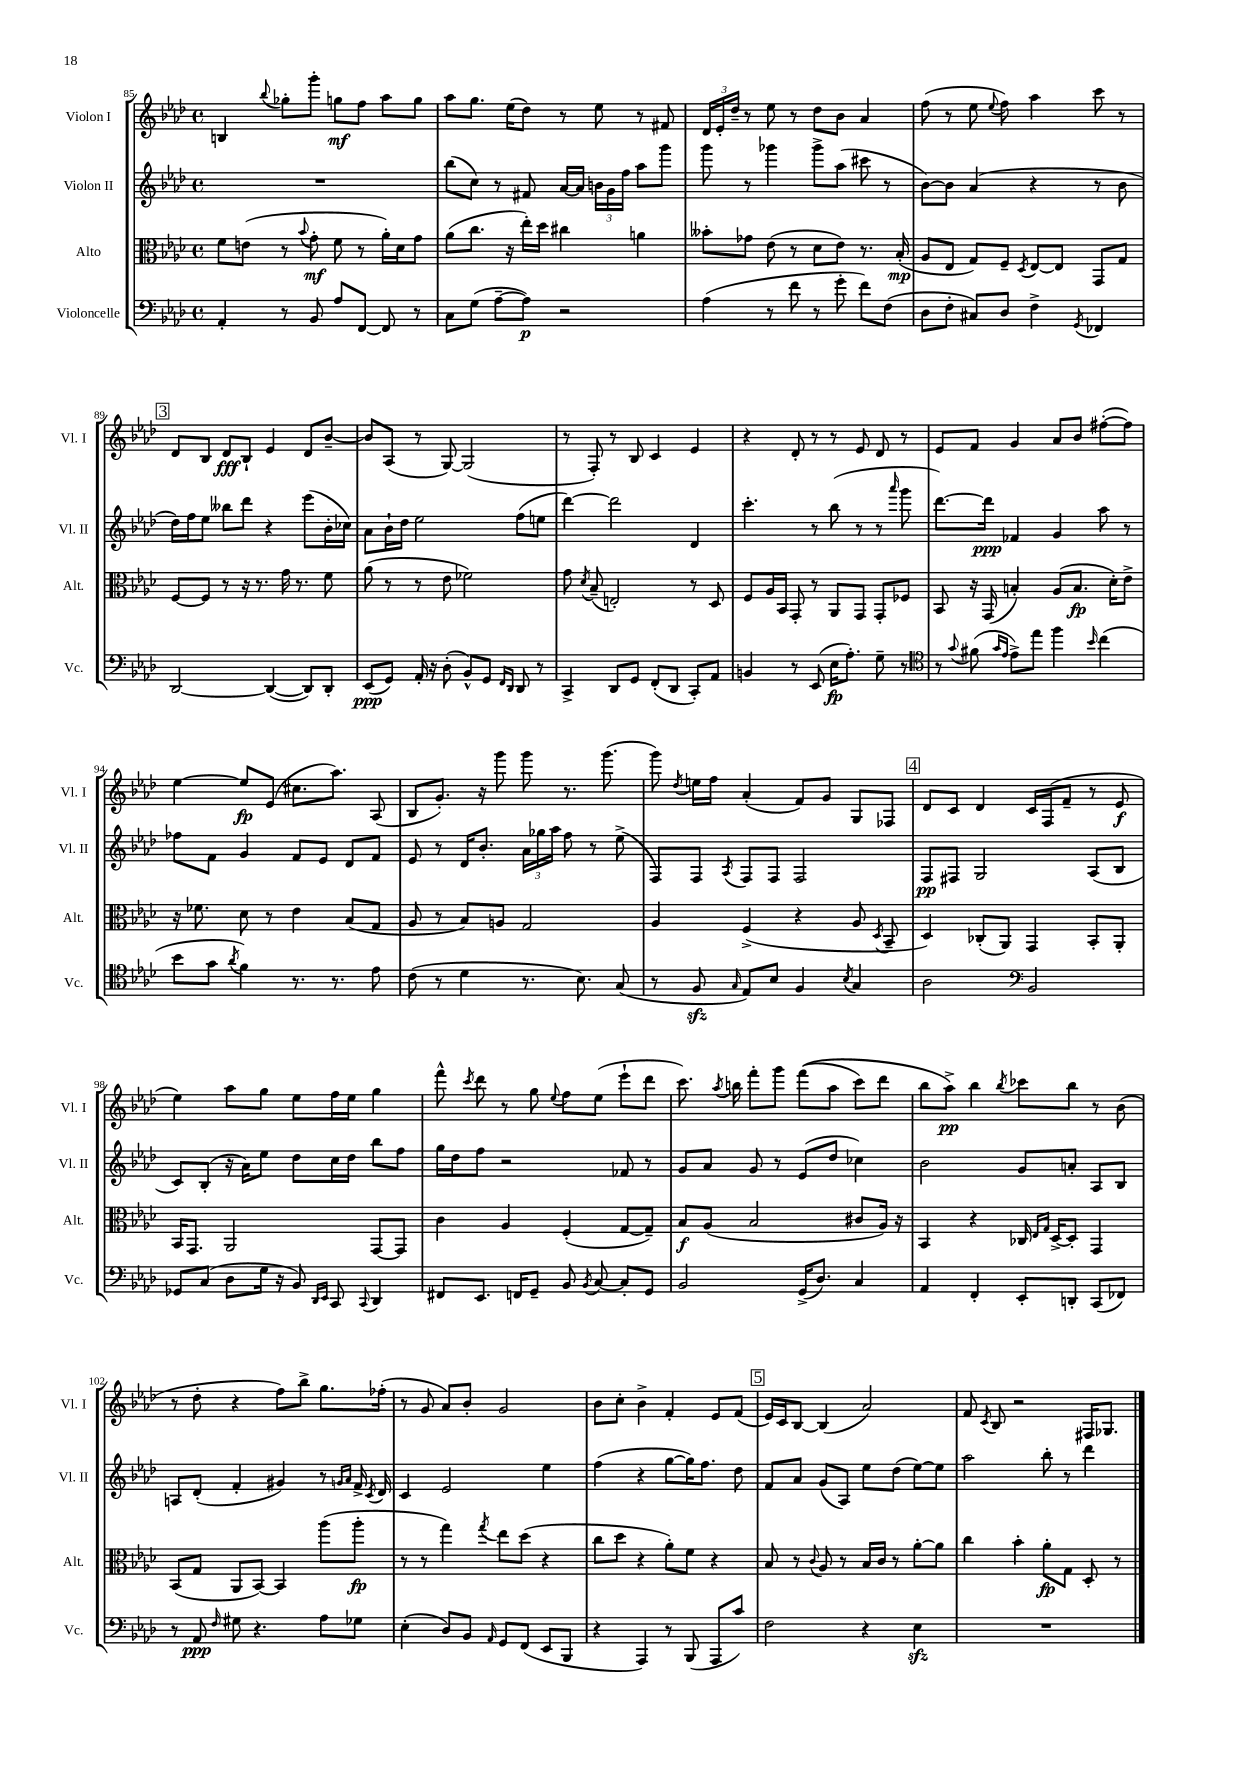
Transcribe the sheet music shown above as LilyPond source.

<<
\new StaffGroup <<
\new Staff = "s0" \with { instrumentName = "Violon I" shortInstrumentName = "Vl. I" } {
    \clef treble \key aes \major \defaultTimeSignature \time 4/4
    \autoBeamOff b4 \appoggiatura { bes''8 } ges''8[-. g'''8]-. g''8[\mf f''8] aes''8[ g''8] |
    aes''8[ g''8.] ees''16[( des''8]) r8 ees''8 r8 fis'8 |
    \tuplet 3/2 { des'16[ ees'16-. des''16]-- } r8 ees''8 r8 des''8[ bes'8] aes'4 |
    f''8( r8 ees''8 \appoggiatura { ees''8 } f''8) aes''4 c'''8 r8 |
    \mark \markup { \box "3" } des'8[ bes8] des'8[\fff bes8]-! ees'4 des'8[ bes'8]~-- |
    bes'8[ aes8]( r8 g8~) g2( |
    r8 f8-.) r8 bes8 c'4 ees'4 |
    r4 des'8-. r8 r8 ees'8 des'8 r8 |
    ees'8[ f'8] g'4 aes'8[ bes'8] fis''8[~-.( fis''8]) |
    ees''4~ ees''8[\fp ees'8]( cis''8.[ aes''8.]) aes8( |
    bes8[ g'8.]-.) r16 g'''8 g'''8 r8. g'''8.( |
    g'''8) \acciaccatura { des''8 } e''16[ f''16] aes'4-.( f'8[) g'8] g8[ fes8] |
    \mark \markup { \box "4" } des'8[ c'8] des'4 c'16[ f16( f'8]-- r8 ees'8\f |
    ees''4) aes''8[ g''8] ees''8[ f''16 ees''16] g''4 |
    f'''8-^ \acciaccatura { c'''8 } des'''8 r8 g''8 \appoggiatura { ees''8 } f''8[ ees''8]( ees'''8[-! des'''8] |
    c'''8.) \acciaccatura { aes''8 } b''16 f'''8[-. g'''8] f'''8[(\( aes''8] c'''8[) des'''8] |
    bes''8[ aes''8]->\pp\) bes''4 \acciaccatura { bes''8 } ces'''8[ bes''8] r8 bes'8( |
    r8 des''8-. r4 f''8[) bes''8]-> g''8.[ fes''16]-.( |
    r8 g'8 aes'8[) bes'8]-. g'2 |
    bes'8[ c''8]-. bes'4-> f'4-. ees'8[ f'8]( |
    \mark \markup { \box "5" } ees'16[) c'16 bes8]~ bes4( aes'2) |
    f'8 \acciaccatura { c'8 } bes8 r2 fis16[ ges8.] \bar "|." |
}
\new Staff = "s1" \with { instrumentName = "Violon II" shortInstrumentName = "Vl. II" } {
    \clef treble \key aes \major \defaultTimeSignature \time 4/4
    \autoBeamOff R1 |
    bes''8[( c''8]) r8 fis'8 aes'16[~ aes'16] \tuplet 3/2 { b'16[ g'16 f''16] } aes''8[ g'''8] |
    g'''8 r8 ges'''4 ges'''8[-> aes''8]( cis'''8 r8 |
    bes'8[~) bes'8] aes'4( r4 r8 bes'8 |
    \mark \markup { \box "3" } des''16[) f''16 ees''8] beses''8[ des'''8] r4 ees'''8[( bes'16-. ces''16]) |
    aes'8[ bes'16-! des''16] ees''2 f''8[( e''8] |
    des'''4~) des'''2 des'4 |
    c'''4.-. r8 bes''8( r8 r8 \grace { aes'''16 } g'''8 |
    des'''8.[~) des'''16]\ppp fes'4 g'4 aes''8 r8 |
    fes''8[ f'8] g'4 f'8[ ees'8] des'8[ f'8] |
    ees'8 r8 des'16[ bes'8.]-. \tuplet 3/2 { aes'16[ ges''16 aes''16] } f''8 r8 ees''8->( |
    f8[) f8] \acciaccatura { aes8 } f8[ f8] f2 |
    \mark \markup { \box "4" } f8[\pp fis8] g2 aes8[( bes8] |
    c'8[) bes8]-.( r16 aes'16[) ees''8] des''8[ c''16 des''16] bes''8[ f''8] |
    g''16[ des''16 f''8] r2 fes'8 r8 |
    g'8[ aes'8] g'8 r8 ees'8[( des''8] ces''4) |
    bes'2 g'8[ a'8]-. aes8[ bes8] |
    a8[ des'8]-.( f'4-. gis'4) r8 \grace { g'16[ aes'16] } f'16-> \acciaccatura { c'8 } des'16 |
    c'4 ees'2 ees''4 |
    f''4( r4 g''8[~ g''16) f''8.] des''8 |
    \mark \markup { \box "5" } f'8[ aes'8] g'8[( aes8]) ees''8[ des''8]( ees''8[~) ees''8] |
    aes''2 bes''8-. r8 des'''4 \bar "|." |
}
\new Staff = "s2" \with { instrumentName = "Alto" shortInstrumentName = "Alt." } {
    \clef alto \key aes \major \defaultTimeSignature \time 4/4
    \autoBeamOff f'8[ e'8]( r8 \appoggiatura { bes'8 } g'8-.\mf f'8 r8 aes'16[-.) des'16 g'8] |
    aes'8[( c''8.] r16 ees''16[-.) des''16] cis''4 a'4 |
    beses'8[-. ges'8] ees'8( r8 des'8[ ees'8]) r8. bes16-.\mp( |
    aes8[ ees8] g8[) f8]-- \acciaccatura { des8 } ees8[~ ees8] g,8[ g8] |
    \mark \markup { \box "3" } f8[~ f8] r8 r16 r8. g'16 r8. f'8 |
    aes'8( r8 r8 ees'8 fes'2) |
    g'8 \acciaccatura { des'8 } bes8--( e2-.) r8 des8 |
    f8[ aes16 bes,16] g,8-. r8 aes,8[ g,8] g,8[-. fes8] |
    bes,8 r16 g,16( b4-.) aes8[( b8.]\fp des'16[-.) ees'8]-> |
    r16 fes'8. des'8 r8 ees'4 bes8[( g8] |
    aes8 r8 bes8[) a8] g2 |
    aes4 f4->( r4 aes8 \acciaccatura { des8 } bes,8-- |
    \mark \markup { \box "4" } des4) ces8[-.( aes,8]) g,4 bes,8[-. aes,8]-. |
    bes,16[ g,8.] aes,2 g,8[~ g,8] |
    c'4 aes4 f4-.( g8[~ g8]--) |
    bes8[\f aes8]( bes2 cis'8[ aes16]) r16 |
    bes,4 r4 ces16 \grace { ees16[ g16] } des16[~-> des8]-. g,4 |
    bes,8[( g8] aes,8[ bes,8]~) bes,4 aes''8[( aes''8]-.\fp |
    r8 r8 g''4) \acciaccatura { g''8 } ees''8[ des''8]( r4 |
    c''8[ des''8] r4 aes'8[-.) f'8] r4 |
    \mark \markup { \box "5" } bes8 r8 \appoggiatura { c'8 } aes8 r8 bes16[ c'16] r8 aes'8[~-. aes'8] |
    c''4 bes'4-. aes'8[-.\fp g8] des8-. r8 \bar "|." |
}
\new Staff = "s3" \with { instrumentName = "Violoncelle" shortInstrumentName = "Vc." } {
    \clef bass \key aes \major \defaultTimeSignature \time 4/4
    \autoBeamOff aes,4-. r8 bes,8 aes8[ f,8]~ f,8 r8 |
    c8[ g8]( aes8[~-- aes8]\p) r2 |
    aes4( r8 f'8 r8 g'8-. f'8[) f8]( |
    des8[ f8]-. cis8[) des8] f4-> \acciaccatura { g,8 } fes,4 |
    \mark \markup { \box "3" } des,2~ des,4~( des,8[) des,8]-. |
    ees,8[\ppp( g,8]) aes,16-. r16 des8-.( bes,8[-^) g,8] \grace { f,16[ des,16] } des,8 r8 |
    c,4-> des,8[ g,8] f,8[-.( des,8] c,8[-.) aes,8] |
    b,4 r8 ees,8( ees16[\fp aes8.]-.) g8-- r8 |
    \clef tenor r8 \appoggiatura { g'8 } fis'8( \grace { g'16[ ees'16] } ees'8[->) ees''8] f''4 \grace { bes'16 } c''4( |
    bes'8[ g'8] \acciaccatura { aes'8 } f'4) r8. r8. ees'8 |
    c'8( r8 des'4 r8. bes8.) g8( |
    r8 f8\sfz \grace { g16 } ees8[) bes8] f4 \acciaccatura { bes8 } g4 |
    \mark \markup { \box "4" } aes2 \clef bass bes,2 |
    ges,8[ c8]( des8[ g16] r16 bes,8) \grace { des,16[ ees,16] } c,8 \appoggiatura { c,8 } des,4 |
    fis,8[ ees,8.] f,16[ g,8]-- bes,8 \acciaccatura { bes,8 } c8~ c8[-. g,8] |
    bes,2 g,16[->( des8.]) c4 |
    aes,4 f,4-. ees,8[-. d,8]-. c,8[( fes,8]) |
    r8 aes,8\ppp \grace { f16 } gis8 r4. aes8[ ges8] |
    ees4-.( des8[) bes,8] \grace { aes,16 } g,8[ f,8]( ees,8[ bes,,8] |
    r4 aes,,4) r8 bes,,8( aes,,8[ c'8]) |
    \mark \markup { \box "5" } f2 r4 ees4\sfz |
    R1 \bar "|." |
}
>>
>>
\layout { \context { \Score currentBarNumber = #85 } }
